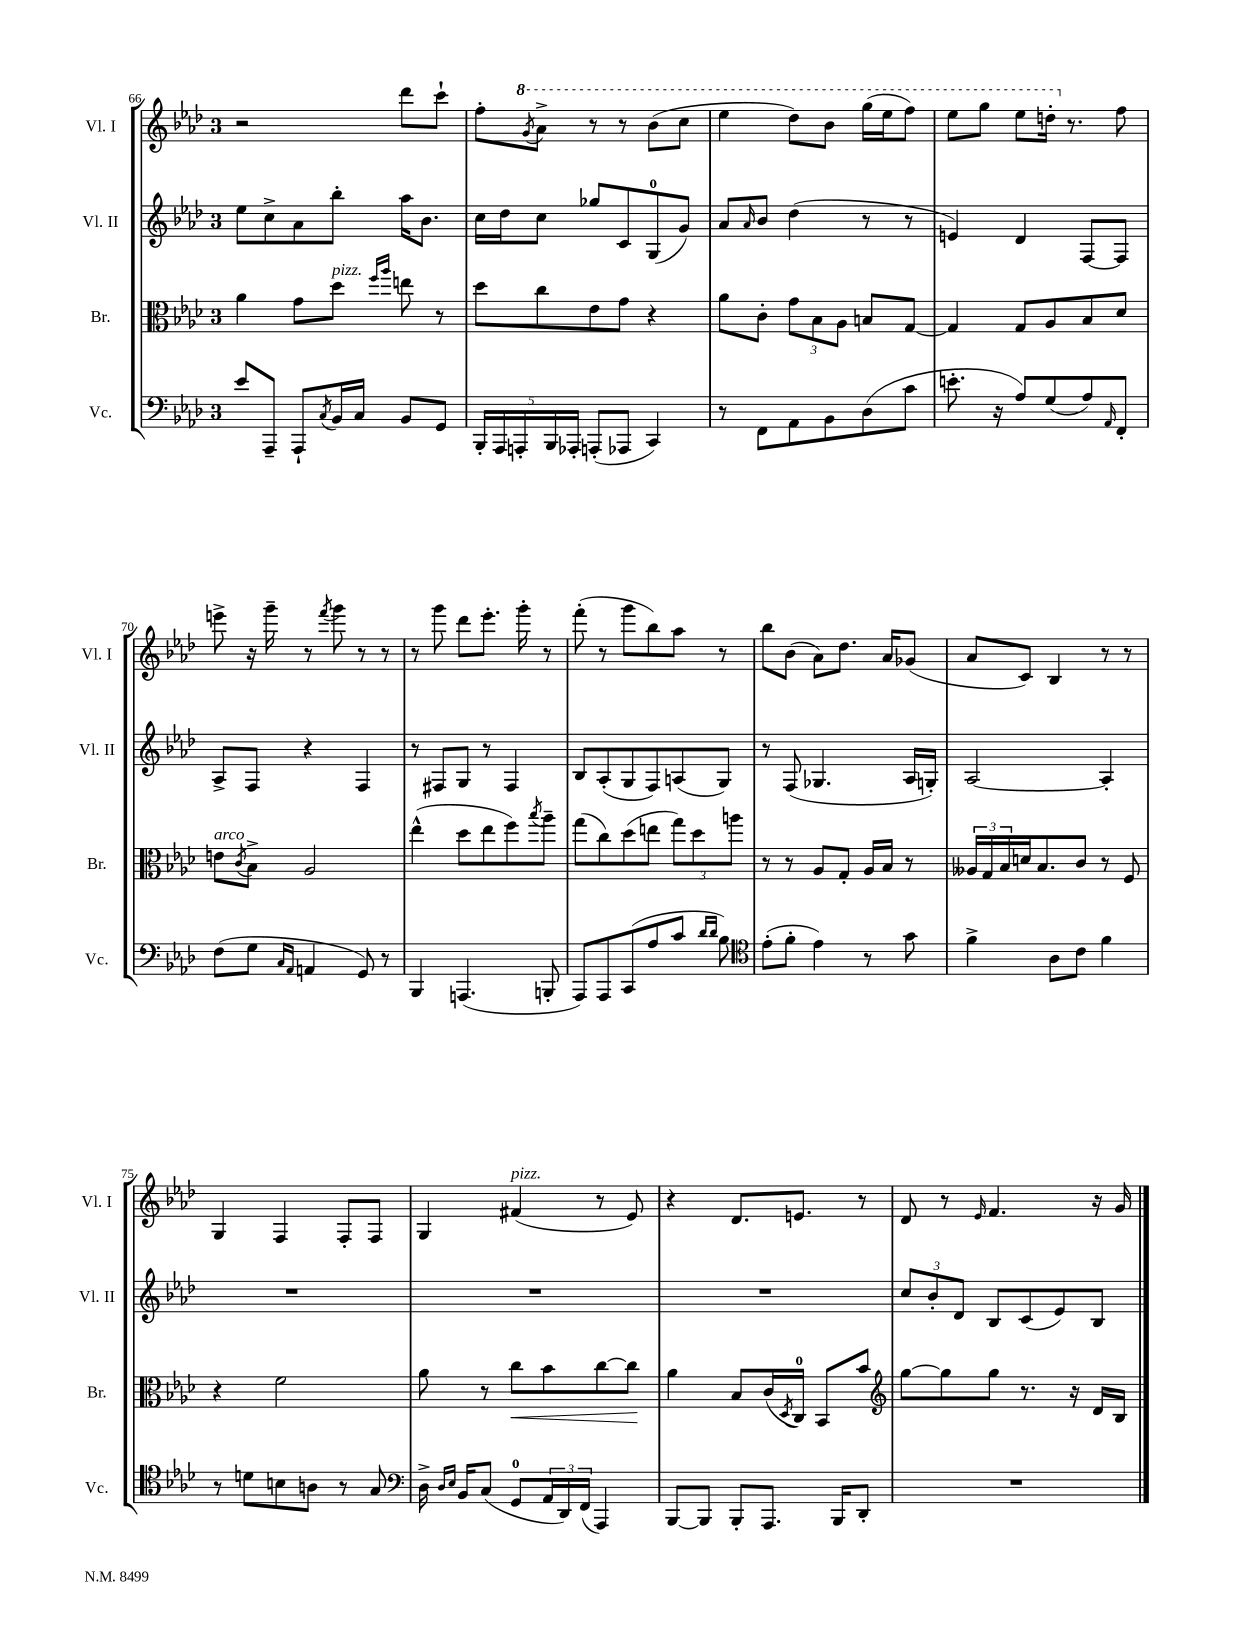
<<
\new StaffGroup <<
\new Staff = "s0" \with { instrumentName = "Vl. I" shortInstrumentName = "Vl. I" } {
    \clef treble \key aes \major \once \override Staff.TimeSignature.style = #'single-digit \time 3/4
    r2 des'''8 c'''8-! |
    f''8-. \ottava #1 \acciaccatura { g''8 } aes''8-> r8 r8 bes''8( c'''8 |
    ees'''4 des'''8) bes''8 g'''16( ees'''16 f'''8) |
    ees'''8 g'''8 ees'''8 d'''16-. \ottava #0 r8. f''8 |
    e'''8-> r16 g'''16-- r8 \acciaccatura { f'''8 } g'''8 r8 r8 |
    r8 g'''8 des'''8 ees'''8.-. g'''16-. r8 |
    f'''8-.( r8 g'''8 bes''8) aes''8 r8 |
    bes''8 bes'8( aes'8) des''8. aes'16 ges'8( |
    aes'8 c'8) bes4 r8 r8 |
    g4 f4 f8-. f8 |
    g4 fis'4^\markup { \italic "pizz." }( r8 ees'8) |
    r4 des'8. e'8. r8 |
    des'8 r8 \grace { ees'16 } f'4. r16 g'16 \bar "|." |
}
\new Staff = "s1" \with { instrumentName = "Vl. II" shortInstrumentName = "Vl. II" } {
    \clef treble \key aes \major \once \override Staff.TimeSignature.style = #'single-digit \time 3/4
    ees''8 c''8-> aes'8 bes''8-. aes''16 bes'8. |
    c''16 des''16 c''8 ges''8 c'8 g8-0( g'8) |
    aes'8 \grace { aes'16 } bes'8 des''4( r8 r8 |
    e'4) des'4 f8~ f8 |
    aes8-> f8 r4 f4 |
    r8 fis8 g8 r8 fis4 |
    bes8 aes8-.( g8 f8) a8( g8) |
    r8 f8( ges4. aes16 g16-.) |
    aes2~ aes4-. |
    R2. |
    R2. |
    R2. |
    \tuplet 3/2 { c''8 bes'8-. des'8 } bes8 c'8( ees'8) bes8 \bar "|." |
}
\new Staff = "s2" \with { instrumentName = "Br." shortInstrumentName = "Br." } {
    \clef alto \key aes \major \once \override Staff.TimeSignature.style = #'single-digit \time 3/4
    aes'4 g'8 des''8^\markup { \italic "pizz." } \grace { f''16 aes''16 } e''8 r8 |
    des''8 c''8 ees'8 g'8 r4 |
    aes'8 c'8-. \tuplet 3/2 { g'8 bes8 aes8 } b8 g8~ |
    g4 g8 aes8 bes8 des'8 |
    e'8^\markup { \italic "arco" } \acciaccatura { c'8 } bes8-> aes2 |
    ees''4-^( des''8 ees''8 f''8) \acciaccatura { bes''8 } aes''8-- |
    g''8( c''8) des''8( e''8 \tuplet 3/2 { g''8) des''8 a''8 } |
    r8 r8 aes8 g8-. aes16 bes16 r8 |
    \tuplet 3/2 { aeses16 g16 bes16 } d'16 bes8. c'8 r8 f8 |
    r4 f'2 |
    aes'8 r8 c''8\< bes'8 c''8~ c''8\! |
    aes'4 bes8 c'16( \acciaccatura { des8 } c16-0) bes,8 bes'8 |
    \clef treble g''8~ g''8 g''8 r8. r16 des'16 bes16 \bar "|." |
}
\new Staff = "s3" \with { instrumentName = "Vc." shortInstrumentName = "Vc." } {
    \clef bass \key aes \major \once \override Staff.TimeSignature.style = #'single-digit \time 3/4
    ees'8 aes,,8-- aes,,8-! \acciaccatura { c8 } bes,16 c16 bes,8 g,8 |
    \tuplet 5/4 { bes,,16-. aes,,16 a,,16-. bes,,16 aes,,16-. } a,,8-.( aes,,8 c,4) |
    r8 f,8 aes,8 bes,8 des8( c'8 |
    e'8.-. r16 aes8) g8( aes8) \grace { aes,16 } f,8-. |
    f8( g8 \grace { c16 aes,16 } a,4 g,8) r8 |
    bes,,4 a,,4.( b,,8-. |
    aes,,8) aes,,8 c,8( aes8 c'8 \grace { des'16 des'16 } bes8) |
    \clef tenor ees'8-.( f'8-. ees'4) r8 g'8 |
    f'4-> aes8 c'8 f'4 |
    r8 d'8 b8 a8 r8 g8 |
    \clef bass des16-> \grace { des16 ees16 } bes,16 c8( g,8-0 \tuplet 3/2 { aes,16 des,16) f,16( } aes,,4) |
    bes,,8~ bes,,8 bes,,8-. aes,,8. bes,,16 des,8-. |
    R2. \bar "|." |
}
>>
>>
\layout { \context { \Score currentBarNumber = #66 } }
